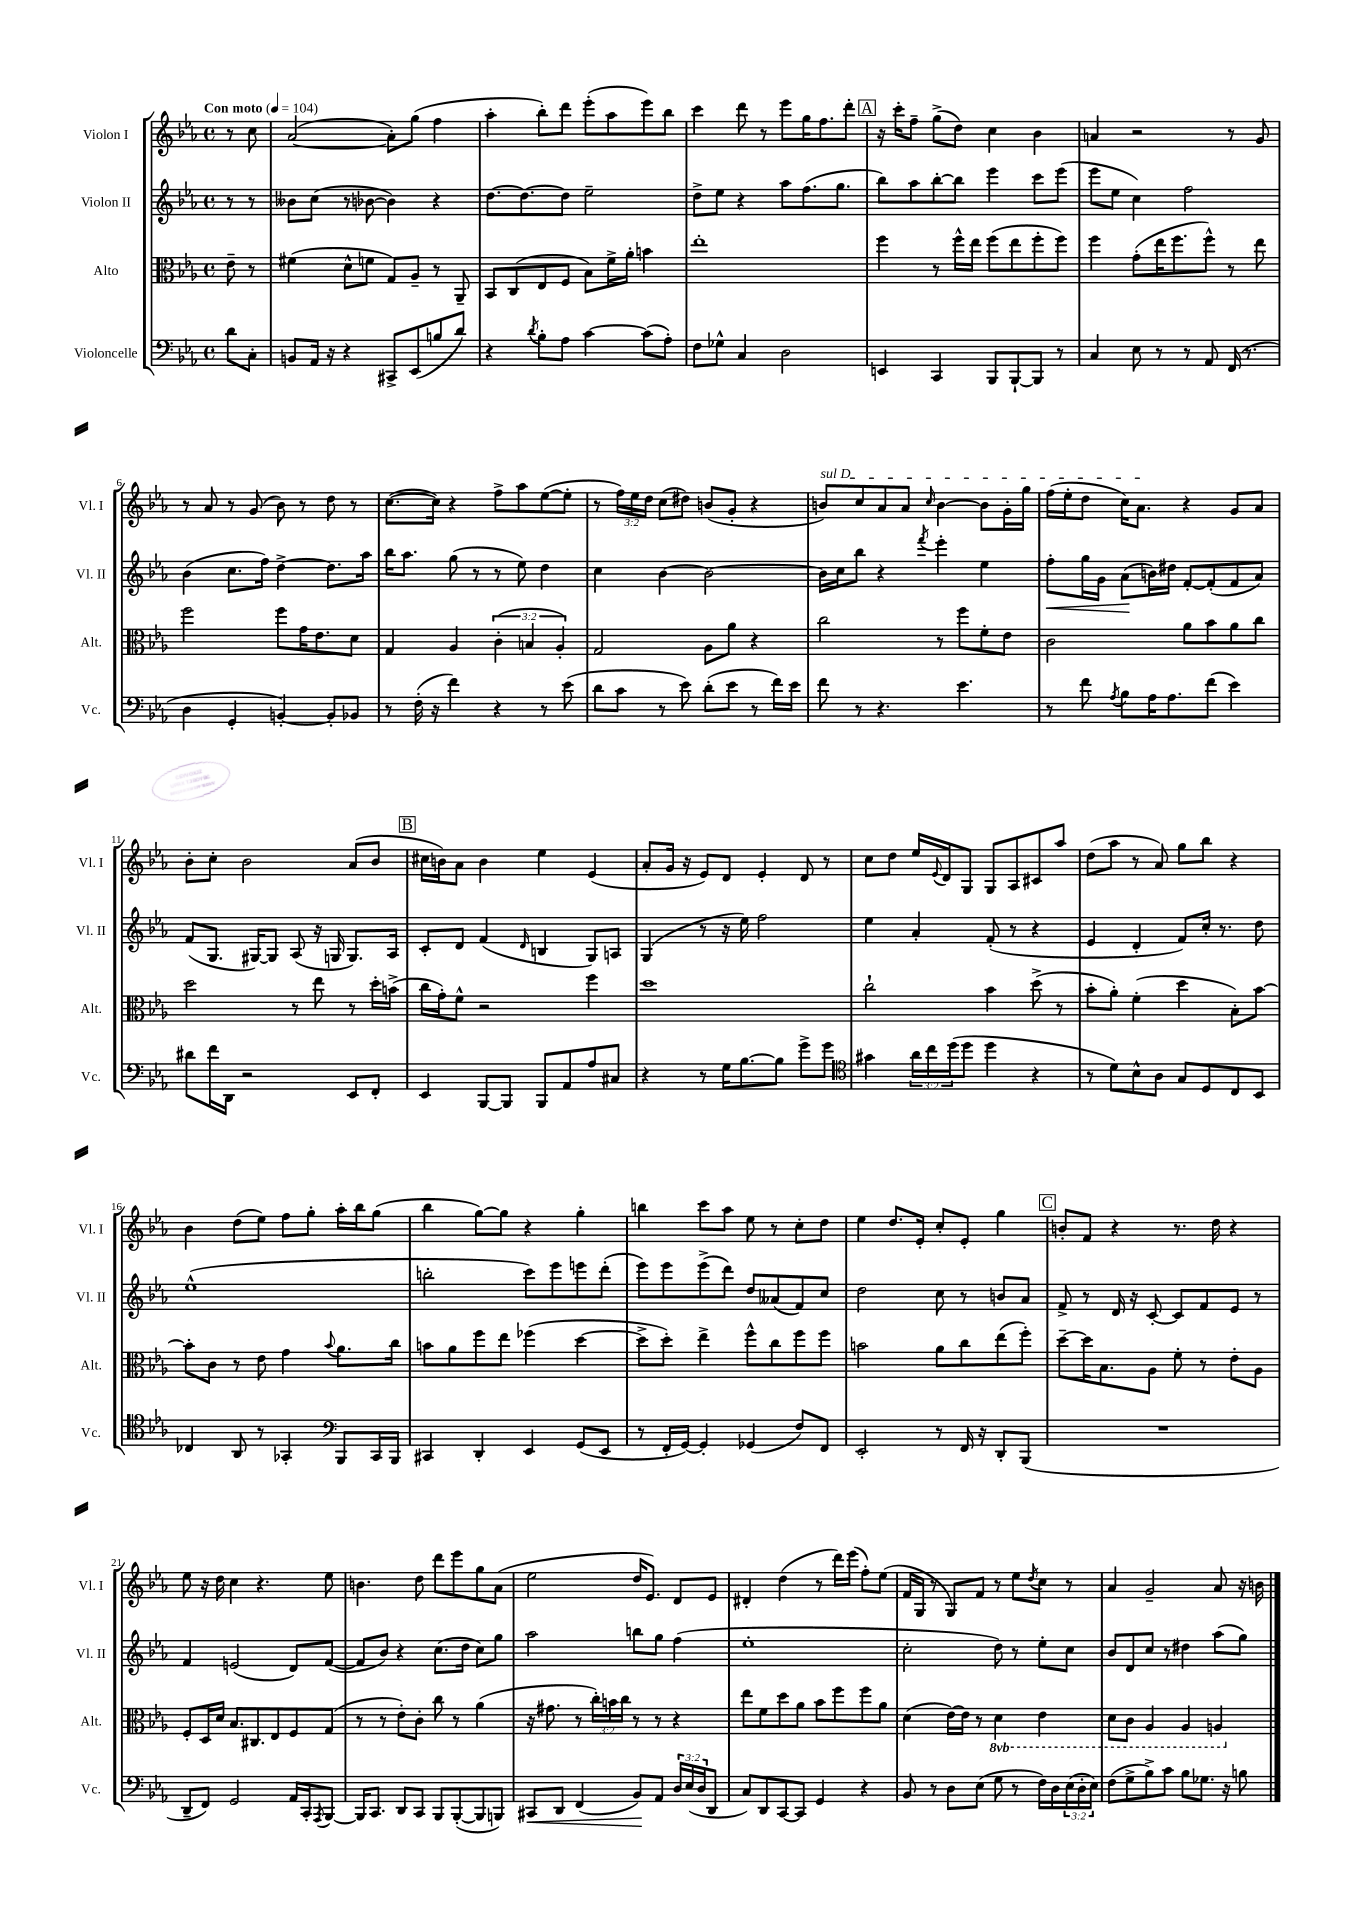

**kern	**dynam	**kern	**kern	**dynam	**kern
*part4	*part4	*part3	*part2	*part2	*part1
*staff4	*staff4	*staff3	*staff2	*staff2	*staff1
*I"Violoncelle	*	*I"Alto	*I"Violon II	*	*I"Violon I
*I'Vc.	*	*I'Alt.	*I'Vl. II	*	*I'Vl. I
*clefF4	*	*clefC3	*clefG2	*	*clefG2
*k[b-e-a-]	*	*k[b-e-a-]	*k[b-e-a-]	*	*k[b-e-a-]
*M4/4	*	*M4/4	*M4/4	*	*M4/4
*met(c)	*	*met(c)	*met(c)	*	*met(c)
*MM104	*	*MM104	*MM104	*	*MM104
=	=	=	=	=	=
!	!	!	!	!	!LO:TX:a:B:t=Con moto
8d\L	.	8e-~\	8r	.	8r
8C'\J	.	8r	8r	.	8cc\
=1	=1	=1	=1	=1	=1
8BBn/L	.	(4f#X\	8b--X\L	.	([2a-/
16AA-/Jk	.	.	(8cc\J	.	.
16r	.	.	.	.	.
4r	.	8d^^\L	8r	.	.
.	.	8fn\J	[8b-X\	.	.
8CC#X^/L	.	8G/L)	4b-\])	.	8a-'\L])
(8EE-/	.	8A-~/J	.	.	(8gg\J
8Bn/	.	8r	4r	.	4ff\
8d/J)	.	8AA-~/	.	.	.
=2	=2	=2	=2	=2	=2
4r	.	8BB-/L	[8.dd\L	.	4aa-'\
.	.	(8C/	.	.	.
.	.	.	8.dd\_	.	.
8qd/	.	.	.	.	.
8B-'\L	.	8E-/	.	.	8bb-'\L)
8A-\J	.	8F/J	8dd\J]	.	8ddd\J
[4c\	.	8B-\L)	2ee-~\	.	(8eee-'\L
.	.	16f^\L	.	.	8aa-\
.	.	16a-'\JJ	.	.	.
(8c\L]	.	4bn\	.	.	8eee-\)
8A-'\J)	.	.	.	.	8bb-\J
=3	=3	=3	=3	=3	=3
8F\L	.	1ee-'	8dd^\L	.	4ccc\
8G-X^^\J	.	.	8ee-\J	.	.
4C/	.	.	4r	.	8ddd\
.	.	.	.	.	8r
2D\	.	.	8aa-\L	.	8eee-\L
.	.	.	(8.ff\	.	16gg\K
.	.	.	.	.	8.ff\
.	.	.	8.gg\J	.	.
.	.	.	.	.	8ddd'\J
!!LO:REH:place=s1:t=A
=4	=4	=4	=4	=4	=4
4EEn/	.	4ff\	8bb-\L)	.	16r
.	.	.	.	.	16ccc'\KL
.	.	.	8aa-\	.	8ff~\J
4CC/	.	8r	[8bb-'\	.	(8gg^\L
.	.	16ff^^\LL	8bb-\J]	.	8dd\J)
.	.	16ee-\JJ	.	.	.
8BBB-/L	.	(8ff\L	4eee-\	.	4cc\
[8BBB-`/	.	8ee-\	.	.	.
8BBB-/J]	.	8ff'\	8ccc\L	.	4b-\
8r	.	8ff\J)	(8eee-\J	.	.
=5	=5	=5	=5	=5	=5
4C/	.	4ff\	8eee-\L	.	4an/
.	.	.	8ee-\J	.	.
8E-\	.	(8g'\L	4cc\)	.	2r
8r	.	16ee-\K	.	.	.
.	.	8.ff\	.	.	.
8r	.	.	2ff\	.	.
8AA-/	.	8ff^^\J)	.	.	.
(16FF/	.	8r	.	.	8r
8.r	.	.	.	.	.
.	.	8ee-\	.	.	8g/
!!LO:LB:g=z
=6	=6	=6	=6	=6	=6
4D\	.	2ff\	(4b-\	.	8r
.	.	.	.	.	8a-/
4GG'/	.	.	8.cc\L	.	8r
.	.	.	.	.	(8g/
.	.	.	16ff\Jk)	.	.
[4BBn'/)	.	8ff\L	[4dd^\	.	8b-\)
.	.	16g\K	.	.	8r
.	.	8.e-\	.	.	.
8BB'/L]	.	.	8.dd\L]	.	8dd\
8BB-X/J	.	8d\J	.	.	8r
.	.	.	16aa-\Jk	.	.
=7	=7	=7	=7	=7	=7
8r	.	4G/	16bb-\KL	.	([8.cc\L
.	.	.	8.aa-\J	.	.
(16F'\	.	.	.	.	.
16r	.	.	.	.	16cc\Jk])
4f\)	.	4A-/	(8gg\	.	4r
.	.	.	8r	.	.
4r	.	(6c'\	8r	.	8ff^\L
.	.	.	8ee-\)	.	8aa-\
.	.	6Bn/	.	.	.
8r	.	.	4dd\	.	([8ee-\
.	.	6A-'/)	.	.	.
(8e-\	.	.	.	.	8ee-'\J]
=8	=8	=8	=8	=8	=8
8d\L	.	2G/	4cc\	.	8r
8c\J	.	.	.	.	24ff\LL)
.	.	.	.	.	24ee-\
.	.	.	.	.	24dd\JJ
8r	.	.	[4b-\	.	(8cc\L
8e-\)	.	.	.	.	8dd#X\J)
(8d'\L	.	8A-\L	2b-\_	.	(8bn/L
8e-\J	.	8a-\J	.	.	8g'/J
8r	.	4r	.	.	4r
16f\LL)	.	.	.	.	.
16e-\JJ	.	.	.	.	.
=9	=9	=9	=9	=9	=9
!	!	!	!	!	!LO:TX:a:i:t=sul D
8f\	.	2cc\	16b-\LL]	.	8bn/L)
.	.	.	16cc\J	.	.
8r	.	.	8bb-\J	.	8cc/
4.r	.	.	4r	.	8a-/
.	.	.	.	.	8a-/J
.	.	.	8qfff/	.	16qqcc/
.	.	8r	4eee-'\	.	[4b\
4.e-\	.	8ff\L	.	.	.
.	.	8f'\	4ee-\	.	8b\L]
.	.	8e-\J	.	.	16g'\L
.	.	.	.	.	16gg\JJ
=10	=10	=10	=10	=10	=10
!	!	!	!	!LO:HP:b	!
8r	.	2c\	8ff'\L	<	(16ff\LL
.	.	.	.	.	16ee-'\J
8f\	.	.	16gg\L	.	8dd\J
.	.	.	16g\JJ	.	.
8qA-/	.	.	.	.	.
8B-\L	.	.	(8a-\L	.	16cc\KL)
.	.	.	.	.	8.a-\J
16A-\K	.	.	16bn\L)	[	.
8.A-\	.	.	16dd#X\JJ	.	.
.	.	8a-\L	[8f'/L	.	4r
(8f\J	.	8b-\	(8f'/]	.	.
4e-\)	.	8a-\	8f/	.	8g/L
.	.	8cc\J	8a-/J)	.	8a-/J
!!LO:LB:g=z
=11	=11	=11	=11	=11	=11
8d#X\L	.	2dd\	(8f/L	.	8b-'\L
16f\L	.	.	8.G/J	.	8cc'\J
16DD\JJ	.	.	.	.	.
2r	.	.	.	.	2b-\
.	.	.	[16G#X/KL)	.	.
.	.	.	8G#/J]	.	.
.	.	8r	(8A-/	.	.
.	.	8ee-\	16r	.	.
.	.	.	16Gn/	.	.
8EE-/L	.	8r	8.G/L)	.	(8a-/L
8FF'/J	.	16dd'\LL	.	.	8b-/J
.	.	(16bn^\JJ	16A-/Jk	.	.
!!LO:REH:place=s1:t=B
=12	=12	=12	=12	=12	=12
4EE-/	.	16cc\LL	8c'/L	.	16cc#X\LL
.	.	16g'\J)	.	.	16bn\J)
.	.	8f^^\J	8d/J	.	8a-\J
[8BBB-/L	.	2r	(4f/	.	4b\
8BBB-/J]	.	.	.	.	.
.	.	.	16qqd/	.	.
8BBB-/L	.	.	4Bn/	.	4ee-\
8AA-/	.	.	.	.	.
8A-/	.	4ff\	8G/L)	.	(4e-/
8C#X/J	.	.	8An/J	.	.
=13	=13	=13	=13	=13	=13
4r	.	1dd	(4G/	.	8a-'/L
.	.	.	.	.	16g/Jk
.	.	.	.	.	16r
8r	.	.	8r	.	8e-/L)
16G\KL	.	.	16r	.	8d/J
[8.B-\	.	.	16ee-\)	.	.
.	.	.	2ff\	.	4e-'/
8B-\J]	.	.	.	.	.
8g^\L	.	.	.	.	8d/
8g\J	.	.	.	.	8r
=14	=14	=14	=14	=14	=14
*clefC4	*	*	*	*	*
4g#X\	.	2cc`\	4ee-\	.	8cc\L
.	.	.	.	.	8dd\J
24a-\LL	.	.	4a-'/	.	16ee-/LL
24cc\	.	.	.	.	.
.	.	.	.	.	8qqe-/
.	.	.	.	.	16d/J
(24dd\J	.	.	.	.	.
8dd\J	.	.	.	.	8G/J
4dd\	.	4b-\	(8f'/	.	8G/L
.	.	.	8r	.	8A-/
4r	.	(8dd^\	4r	.	8c#X/
.	.	8r	.	.	8aa-/J
=15	=15	=15	=15	=15	=15
8r	.	8b-'\L	4e-/	.	(8dd\L
8d\L)	.	8a-'\J)	.	.	8aa-\J
8B-^^\	.	(4f'\	4d'/	.	8r
8A-\J	.	.	.	.	8a-/)
8G/L	.	4dd\	8f/L)	.	8gg\L
8D/	.	.	16cc'/Jk	.	8bb-\J
.	.	.	8.r	.	.
8C/	.	8B-'\L)	.	.	4r
8BB-/J	.	[8b-\J	8dd\	.	.
!!LO:LB:g=z
=16	=16	=16	=16	=16	=16
4C-X/	.	8b-'\L]	(1ee-^^	.	4b-\
.	.	8c\J	.	.	.
8AA-/	.	8r	.	.	(8dd\L
8r	.	8e-\	.	.	8ee-\J)
4GG-X'/	.	4g\	.	.	8ff\L
.	.	.	.	.	8gg'\J
*clefF4	*	*	*	*	*
.	.	8qqb-/	.	.	.
8BBB-/L	.	8.a-\L	.	.	16aa-'\LL
.	.	.	.	.	16bb-\J
16CC/L	.	.	.	.	(8gg\J
16BBB-/JJ	.	16cc\Jk	.	.	.
=17	=17	=17	=17	=17	=17
4CC#X/	.	8bn\L	2bbn'\	.	4bb-\
.	.	8a-\	.	.	.
4DD'/	.	8ff\	.	.	[8gg\L)
.	.	8ee-\J	.	.	8gg\J]
4EE-/	.	(4ff-X\	8ccc\L)	.	4r
.	.	.	8eee-\	.	.
(8GG/L	.	[4dd\	8eeen\	.	4gg'\
8EE-/J	.	.	(8ddd'\J	.	.
=18	=18	=18	=18	=18	=18
8r	.	8dd^\L]	8eee-\L)	.	4bbn\
16FF'/LL	.	8dd'\J)	8eee-\	.	.
[16GG/JJ)	.	.	.	.	.
4GG'/]	.	4ee-^\	(8eee-^\	.	8ccc\L
.	.	.	8ddd\J)	.	8aa-\J
(4GG-X/	.	8ff^^\L	8dd/L	.	8ee-\
.	.	8cc\	(8a--X/	.	8r
8F/L)	.	8ff\	8f/)	.	8cc'\L
8FF/J	.	8ff\J	8cc/J	.	8dd\J
=19	=19	=19	=19	=19	=19
2EE-'/	.	2bn\	2dd\	.	4ee-\
.	.	.	.	.	8.dd/L
.	.	.	.	.	16e-'/Jk
8r	.	8a-\L	8cc\	.	8cc'/L
16FF/	.	8cc\	8r	.	8e-'/J
16r	.	.	.	.	.
8DD'/L	.	(8ee-\	8bn/L	.	4gg\
(8BBB-/J	.	8ff'\J)	8a-/J	.	.
!!LO:REH:place=s1:t=C
=20	=20	=20	=20	=20	=20
1r	.	[8dd~\L	8f^/	.	8bn'/L
.	.	16dd\K]	8r	.	8f/J
.	.	8.B-\	.	.	.
.	.	.	16d/	.	4r
.	.	.	16r	.	.
.	.	8A-\J	[8c'/	.	.
.	.	8f'\	8c/L]	.	8.r
.	.	8r	8f/	.	.
.	.	.	.	.	16dd\
.	.	8e-'\L	8e-/J	.	4r
.	.	8A-\J	8r	.	.
!!LO:LB:g=z
=21	=21	=21	=21	=21	=21
8DD~/L	.	8F'/L	4f/	.	8ee-\
8FF/J)	.	16D/L	.	.	16r
.	.	16d/JJ	.	.	16dd\
2GG/	.	8.B-/L	(2en/	.	4cc\
.	.	8.C#X/	.	.	.
.	.	.	.	.	4.r
.	.	8E-/	.	.	.
16AA-/LL	.	8F/	8d/L)	.	.
16CC'/J	.	.	.	.	.
8qAAA-/	.	.	.	.	.
[8BBB-/J	.	(8G/J	([8f/J	.	8ee-\
=22	=22	=22	=22	=22	=22
16BBB-/KL]	.	8r	8f/L]	.	4.bn\
8.CC/J	.	.	.	.	.
.	.	8r	8b-/J)	.	.
8DD/L	.	8e-'\L)	4r	.	.
8CC/J	.	8c'\J	.	.	8dd\
8BBB-/L	.	8cc\	(8.cc\L	.	8ddd\L
([8BBB-'/	.	8r	.	.	8eee-\
.	.	.	16dd\Jk	.	.
8BBB-/]	.	(4a-\	8cc\L)	.	8gg\
8BBBn/J)	.	.	8gg\J	.	(8a-\J
=23	=23	=23	=23	=23	=23
!	!LO:HP:b	!	!	!	!
8CC#X/L	<	16r	2aa-\	.	2ee-\
.	.	8.g#X\	.	.	.
8DD/J	.	.	.	.	.
(4FF/	.	8r	.	.	.
.	.	24cc'\LL)	.	.	.
.	.	24bn\	.	.	.
.	.	24cc\JJ	.	.	.
8BB-/L)	.	8r	8bbn\L	.	16dd/KL
.	.	.	.	.	8.e-/J)
8AA-/J	[	8r	8gg\J	.	.
24D/LL	.	4r	(4ff\	.	8d/L
(24E-/	.	.	.	.	.
24D/J	.	.	.	.	.
8DD/J	.	.	.	.	8e-/J
=24	=24	=24	=24	=24	=24
8C/L)	.	8ee-\L	1ee-'	.	4d#X'/
8DD/	.	8f\	.	.	.
[8CC/	.	8dd\	.	.	(4dd\
8CC/J]	.	8a-\J	.	.	.
4GG/	.	8b-\L	.	.	8r
.	.	8ff\	.	.	16ddd\LL)
.	.	.	.	.	(16eee-\JJ
4r	.	8ff\	.	.	8ff'\L)
.	.	8a-\J	.	.	(8ee-\J
=25	=25	=25	=25	=25	=25
8BB-/	.	(4d\	2cc'\	.	16f/LL
.	.	.	.	.	16G/JJ
8r	.	.	.	.	8r
8D\L	.	[16e-\LL)	.	.	8G/L)
.	.	16e-\JJ]	.	.	.
(8E-\J	.	8r	.	.	8f/J
*	*	*8ba	*	*	*
8G\	.	4D\	8dd\)	.	8r
8r	.	.	8r	.	8ee-\L
.	.	.	.	.	8qdd/
16F\LL)	.	4E-\	8ee-'\L	.	8cc\J
16D\	.	.	.	.	.
(24E-\	.	.	8cc\J	.	8r
24D'\	.	.	.	.	.
24E-\JJ)	.	.	.	.	.
=26	=26	=26	=26	=26	=26
(8F\L	.	8D\L	8b-/L	.	4a-/
8G^\	.	8C\J	8d/	.	.
8B-^\)	.	4AA-/	8cc/J	.	2g~/
8c\J	.	.	8r	.	.
8B-\L	.	4AA-/	4dd#X\	.	.
8.G-X\J	.	.	.	.	.
.	.	4AAn/	(8aa-\L	.	8a-/
16r	.	.	.	.	.
8Bn\	.	.	8gg\J)	.	16r
.	.	.	.	.	16bn\
*	*	*X8ba	*	*	*
==	==	==	==	==	==
*-	*-	*-	*-	*-	*-
